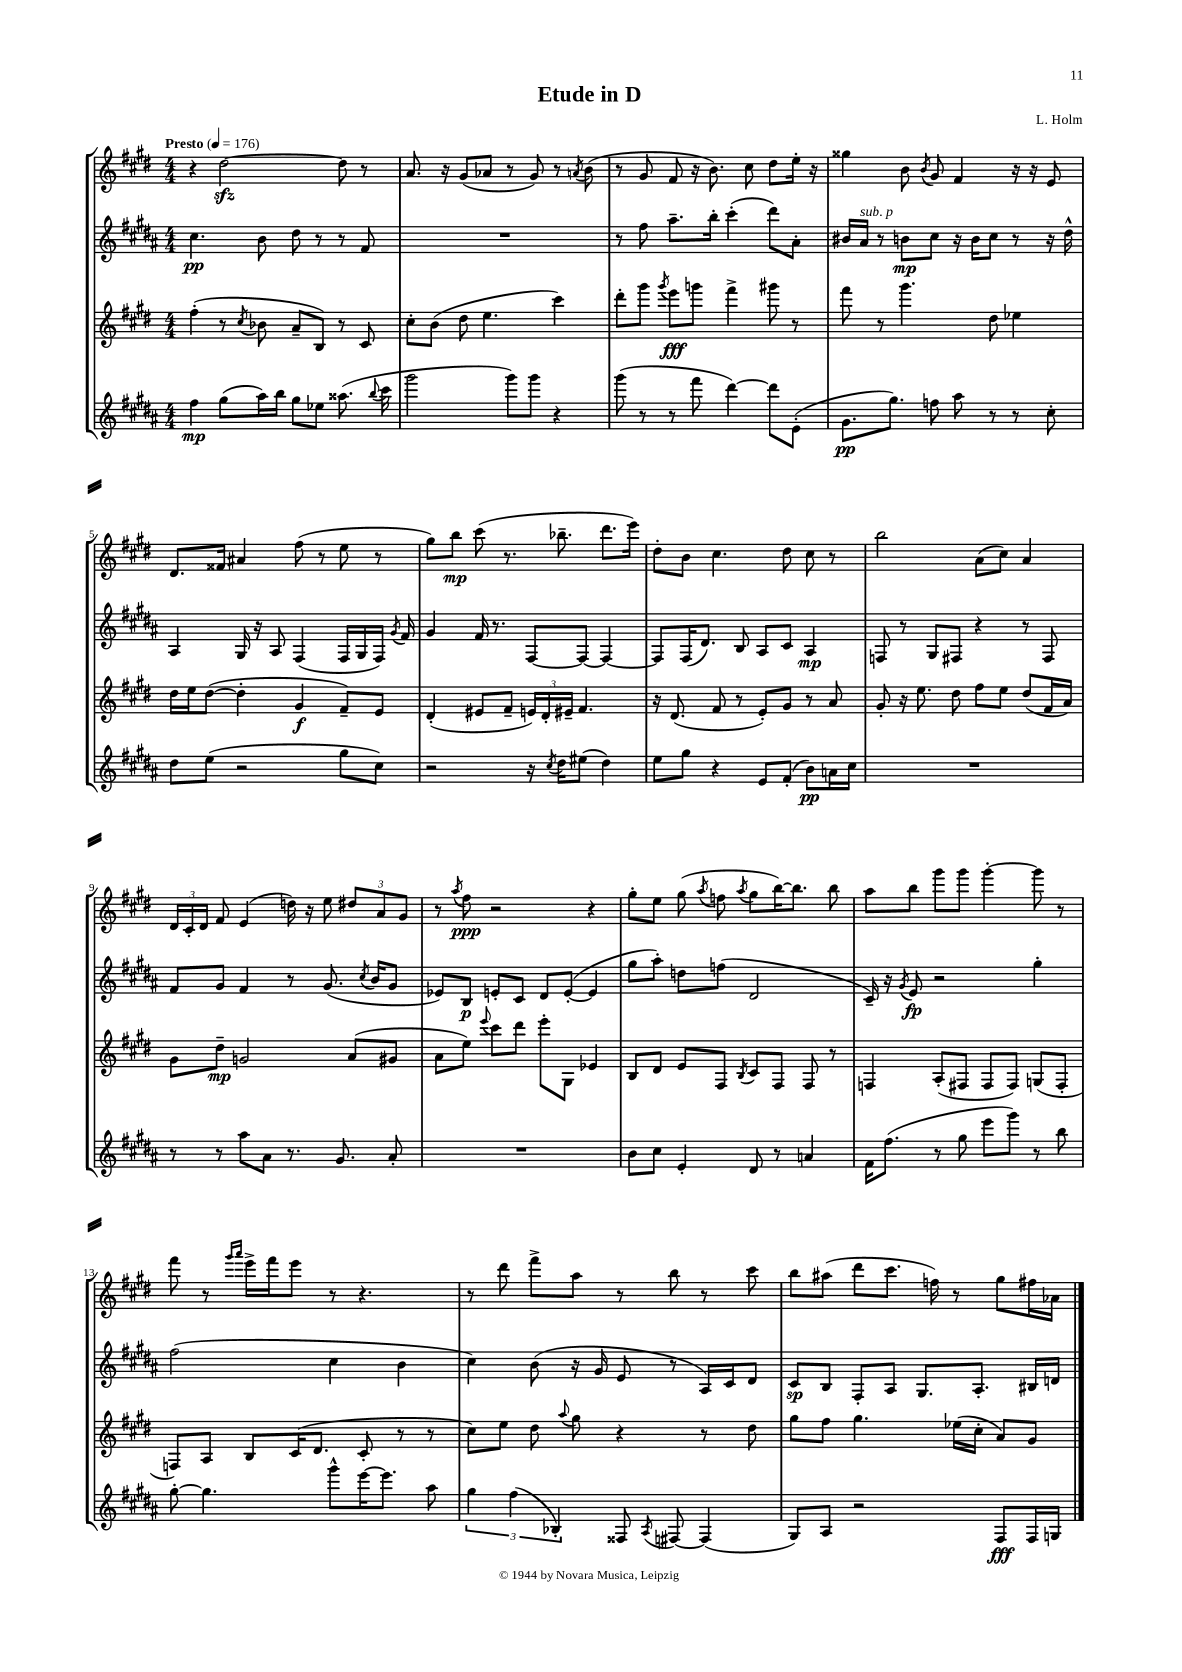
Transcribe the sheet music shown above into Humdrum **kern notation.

**kern	**kern	**kern	**kern
*staff4	*staff3	*staff2	*staff1
*clefG2	*clefG2	*clefG2	*clefG2
*k[f#c#g#d#a#]	*k[f#c#g#d#]	*k[f#c#g#d#a#]	*k[f#c#g#d#]
*M4/4	*M4/4	*M4/4	*M4/4
*MM176	*MM176	*MM176	*MM176
4ff#\	(4ff#'\	4.cc#\	4r
(8gg#\L	8r	.	[2dd#\
.	8qcc#/	.	.
16aa#\L)	8b-\	8b\	.
16bb\JJ	.	.	.
8gg#\L	8a~/L	8dd#\	.
8ee-\J	8B/J)	8r	.
(8.aa##\	8r	8r	8dd#\]
.	8c#/	8f#/	8r
8qqbb/	.	.	.
16ccc#\	.	.	.
=	=	=	=
2ggg#\	8cc#'\L	1r	8.a/
.	(8b\J	.	.
.	.	.	16r
.	8dd#\	.	(8g#/L
.	4.ee\	.	8a-/J
8ggg#\L)	.	.	8r
8ggg#\J	.	.	8g#/)
4r	4ccc#\)	.	8r
.	.	.	8qa/
.	.	.	(8b\
=	=	=	=
(8ggg#\	8ddd#'\L	8r	8r
8r	8ggg#\J	8ff#\	8g#/
.	8qggg#/	.	.
8r	8eee\L	8.aa#~\L	8f#/
8fff#\	8ggg\J	.	16r
.	.	16bb'\Jk	8.b\)
[4ddd#\)	4fff#^\	(4ccc#'\	.
.	.	.	8cc#\
8ddd#\]L	8ggg#\	8ddd#\L)	8dd#\L
(8e'\J	8r	8a#'\J	16ee'\Jk
.	.	.	16r
=	=	=	=
8.g#\L	8fff#\	16b#/LL	4gg##\
.	.	16a#/JJ	.
.	8r	8r	.
8.gg#\J)	.	.	.
.	4.ggg#\	8b\L	8b\
.	.	.	8qb/
8ff\	.	8cc#\J	8g#/
8aa#\	.	16r	4f#/
.	.	16b\LK	.
8r	8dd#\	8cc#\J	.
8r	4ee-\	8r	16r
.	.	.	16r
8cc#'\	.	16r	8e/
.	.	16dd#^^\	.
=	=	=	=
8dd#\L	16dd#\LL	4A#/	8.d#/L
.	16ee\J	.	.
(8ee\J	([8dd#\J	.	.
.	.	.	16f##/Jk
2r	4dd#'\]	16G#/	4a#/
.	.	16r	.
.	.	8A#/	.
.	4g#/	(4F#/	(8ff#\
.	.	.	8r
8gg#\L	8f#~/L)	16F#/LL	8ee\
.	.	16G#/	.
8cc#\J)	8e/J	16F#/JJ)	8r
.	.	8qg#/	.
.	.	16f#/	.
=	=	=	=
2r	(4d#'/	4g#/	8gg#\L)
.	.	.	8bb\J
.	8e#/L	16f#/	(8ccc#\
.	.	8.r	.
.	8f#~/J	.	8.r
16r	24e/LL)	[8F#/L	.
.	24d#'/	.	.
8qcc#/	.	.	.
16dd#\LK	.	.	8.bb-~\
.	24e#~/JJ	.	.
(8ee#\J	4.f#/	8F#/_J	.
4dd#\)	.	4F#/_	8.ddd#\L
.	.	.	16eee\Jk)
=	=	=	=
8ee\L	16r	8F#/]L	8dd#'\L
.	(8.d#/	.	.
8gg#\J	.	(16F#/K	8b\J
.	.	8.d#/J)	.
4r	8f#/	.	4.cc#\
.	8r	8B/	.
8e/L	8e'/L)	8A#/L	.
(8f#'/J	8g#/J	8c#/J	8dd#\
8b\L)	8r	4A#/	8cc#\
16a\L	8a/	.	8r
16cc#\JJ	.	.	.
=	=	=	=
1r	8g#'/	8F/	2bb\
.	16r	8r	.
.	8.ee\	.	.
.	.	8G#/L	.
.	8dd#\	8F#/J	.
.	8ff#\L	4r	(8a\L
.	8ee\J	.	8cc#\J)
.	(8dd#/L	8r	4a/
.	16f#/L	8F#/	.
.	16a/JJ)	.	.
=	=	=	=
8r	8g#\L	8f#/L	24d#/LL
.	.	.	24c#'/
.	.	.	24d#/JJ
8r	8dd#~\J	8g#/J	8f#/
8aa#\L	2g/	4f#/	(4e/
8a#\J	.	.	.
8.r	.	8r	16dd\)
.	.	.	16r
.	.	(8.g#/	8ee\
8.g#/	.	.	.
.	(8a/L	.	12dd#/L
.	.	8qcc#/	.
.	.	16b/LK	.
.	.	.	12a/
8a#'/	8g#/J	8g#/J	.
.	.	.	12g#/J
=	=	=	=
1r	8a\L	8e-/L)	8r
.	.	.	8qaa/
.	8ee\J)	8B/J	8ff#\
.	8qqeee/	.	.
.	8ccc#\L	8e'/L	2r
.	8ddd#\J	8c#/J	.
.	8eee'\L	8d#/L	.
.	8G#\J	([8e'/J	.
.	4e-/	4e/]	4r
=	=	=	=
8b\L	8B/L	8gg#\L	8gg#'\L
8cc#\J	8d#/J	8aa#'\J)	8ee\J
4e'/	8e/L	8dd\L	(8gg#\
.	.	.	8qaa/
.	8F#/J	(8ff\J	8ff\
.	8qB/	.	8qaa/
8d#/	8c#/L	2d#/	8gg#\L
8r	8F#/J	.	[16bb\K)
.	.	.	8.bb\]J
4a/	8F#/	.	.
.	8r	.	8bb\
=	=	=	=
16f#\LK	4F/	16c#~/)	8aa\L
(8.ff#\J	.	16r	.
.	.	8qg#/	.
.	.	8e/	8bb\J
8r	(8A'/L	2r	8ggg#\L
8gg#\	8F#/J	.	8ggg#\J
8eee\L	8F#/L	.	[4ggg#'\
8ggg#\J)	8F#/J)	.	.
8r	(8G/L	4gg#'\	8ggg#\]
8bb\	8F#'/J	.	8r
=	=	=	=
[8gg#'\	8F/L)	(2ff#\	8fff#\
4.gg#\]	8A/J	.	8r
.	.	.	16qqggg#/LL
.	.	.	16qqaaa/JJ
.	8B/L	.	16eee^\LL
.	.	.	16fff#\J
.	(16c#/K	.	8eee\J
.	8.d#/J	.	.
8ggg#^^\L	.	4cc#\	8r
[16eee\K	8c#'/	.	4.r
8.eee\]J	.	.	.
.	8r	4b\	.
8aa#\	8r	.	.
=	=	=	=
6gg#\	8cc#\L)	4cc#\)	8r
.	8ee\J	.	8ddd#\
(6ff#\	.	.	.
.	8dd#\	(8b\	8fff#^\L
6B-'/)	.	.	.
.	8qqaa/	.	.
.	8gg#\	16r	8aa\J
.	.	16g#/	.
8F##/	4r	8e/	8r
8qA#/	.	.	.
[8F#/	.	8r	8bb\
(4F#/]	8r	16A#/LL)	8r
.	.	16c#/J	.
.	8dd#\	8d#/J	8ccc#\
=	=	=	=
8G#/L)	8gg#\L	8c#/L	8bb\L
8A#/J	8ff#\J	8B/J	(8aa#\J
2r	4.gg#\	8F#'/L	8ddd#\L
.	.	8A#/J	8.ccc#\J
.	.	8.G#/L	.
.	.	.	16ff\)
.	(16ee-\LL	.	8r
.	16cc#'\JJ	8.A#'/J	.
8F#/L	8a/L)	.	8gg#\L
16F#/L	8g#/J	16B#/LL	16ff#\L
16G/JJ	.	16d/JJ	16a-\JJ
==	==	==	==
*-	*-	*-	*-
